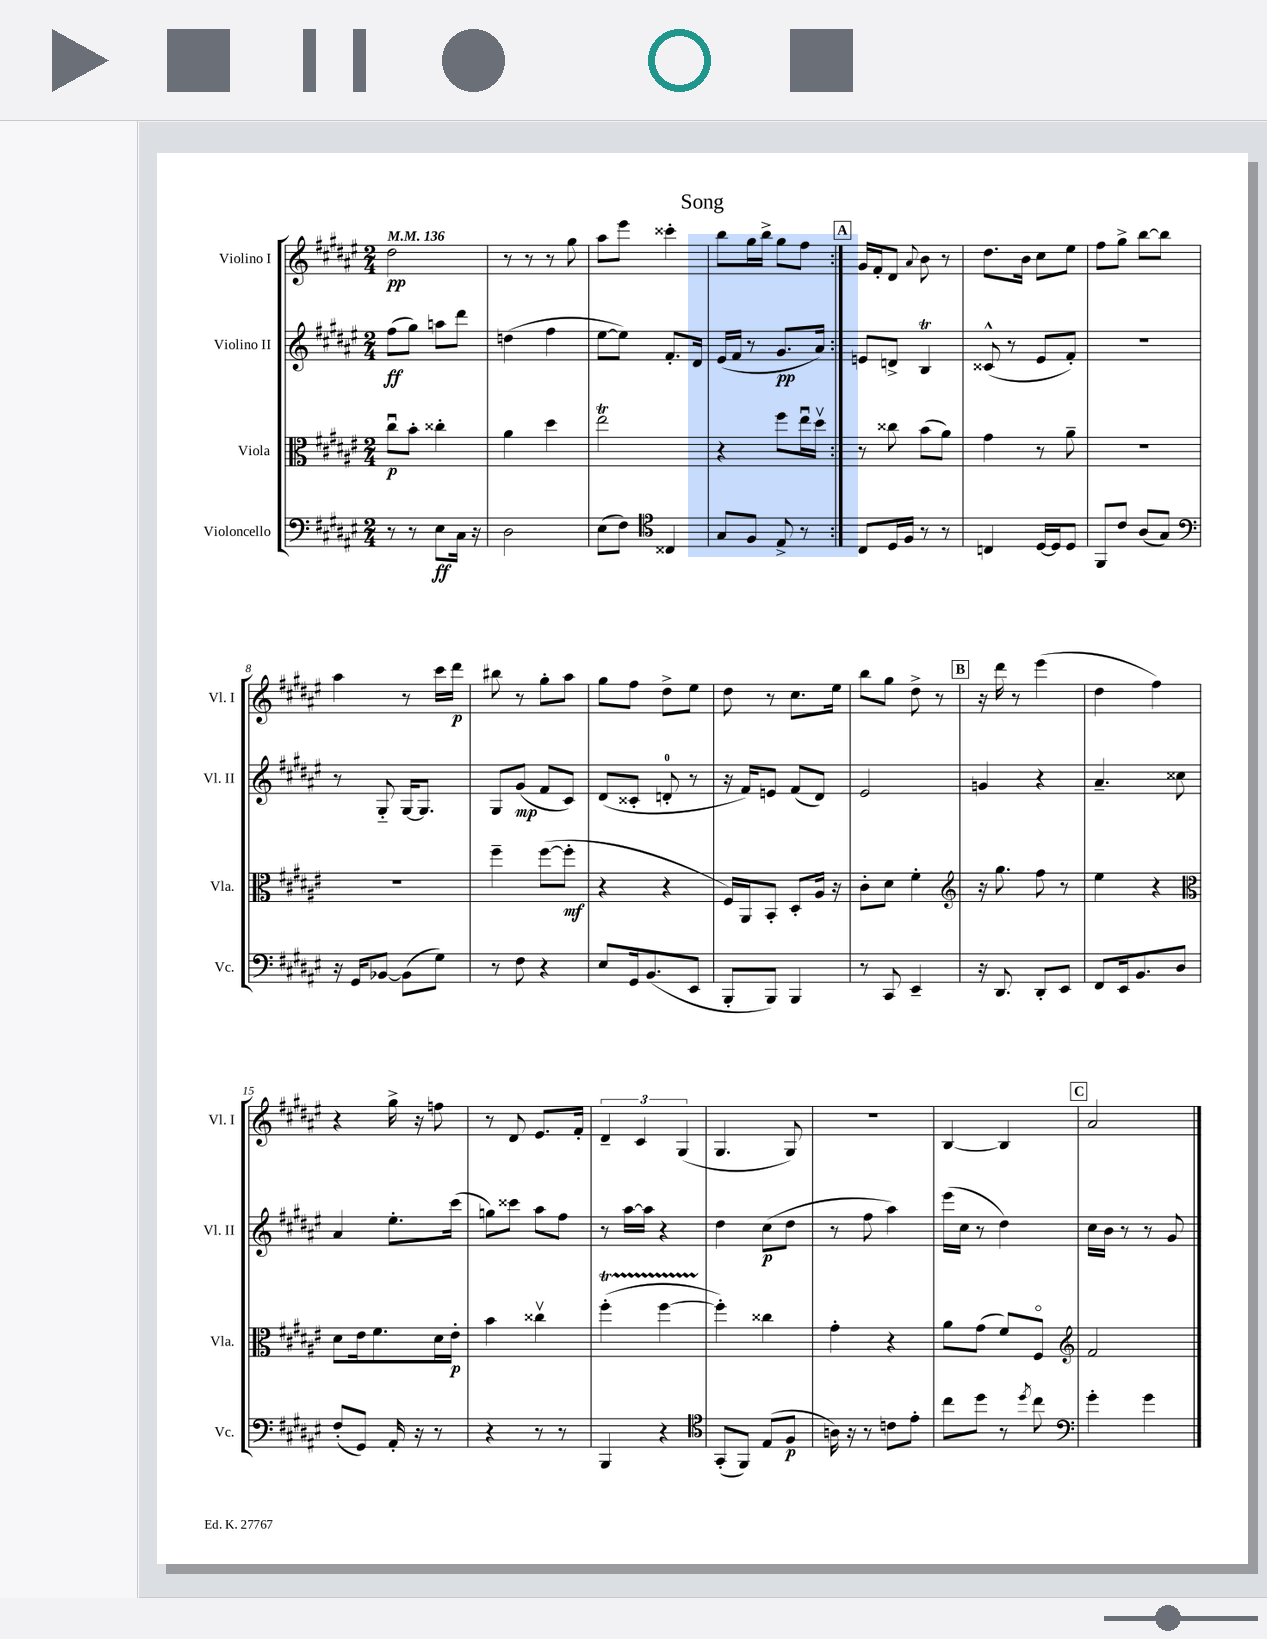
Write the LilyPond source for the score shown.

\header { title = "Song" }
<<
\new StaffGroup <<
\new Staff = "s0" \with { instrumentName = "Violino I" shortInstrumentName = "Vl. I" } {
    \clef treble \key fis \major \numericTimeSignature \time 2/4 \tempo 4 = 136
    \repeat volta 2 { dis''2\pp |
    r8 r8 r8 gis''8 |
    ais''8 eis'''8 cisis'''4-. |
    b''8 gis''16 b''16-> gis''8 fis''8 | }
    \mark \markup { \box "A" } gis'16 fis'16-. dis'8 \appoggiatura { ais'8 } b'8 r8 |
    dis''8. b'16 cis''8 eis''8 |
    fis''8 gis''8-> b''8~ b''8 |
    ais''4 r8 cis'''16 dis'''16\p |
    bis''8 r8 gis''8-. ais''8 |
    gis''8 fis''8 dis''8-> eis''8 |
    dis''8 r8 cis''8. eis''16 |
    b''8 gis''8 dis''8-> r8 |
    \mark \markup { \box "B" } r16 dis'''16 r8 eis'''4( |
    dis''4 fis''4) |
    r4 gis''16-> r16 f''8 |
    r8 dis'8 eis'8. fis'16-. |
    \tuplet 3/2 { dis'4-- cis'4 gis4( } |
    gis4. gis8) |
    R2 |
    b4~ b4 |
    \mark \markup { \box "C" } ais'2 \bar "|." |
}
\new Staff = "s1" \with { instrumentName = "Violino II" shortInstrumentName = "Vl. II" } {
    \clef treble \key fis \major \numericTimeSignature \time 2/4
    \repeat volta 2 { fis''8\ff( gis''8) a''8 dis'''8 |
    d''4( fis''4 |
    eis''8~ eis''8) fis'8.-. dis'16 |
    eis'16( fis'16 r8 gis'8.\pp ais'16) | }
    \mark \markup { \box "A" } e'8 d'8-> b4\trill |
    cisis'8-^( r8 eis'8 fis'8-.) |
    R2 |
    r8 gis8-_ gis16~ gis8. |
    gis8 gis'8\mp( fis'8 cis'8) |
    dis'8( cisis'8-. d'8-0-. r8 |
    r16 fis'16) e'8 fis'8( dis'8) |
    eis'2 |
    \mark \markup { \box "B" } g'4 r4 |
    ais'4.-- cisis''8 |
    ais'4 eis''8.-. cis'''16( |
    g''8) cisis'''8 ais''8 fis''8 |
    r8 ais''16~ ais''16 r4 |
    dis''4 cis''8\p( dis''8 |
    r8 fis''8 ais''4) |
    eis'''16( cis''16 r8 dis''4) |
    \mark \markup { \box "C" } cis''16 b'16 r8 r8 gis'8 \bar "|." |
}
\new Staff = "s2" \with { instrumentName = "Viola" shortInstrumentName = "Vla." } {
    \clef alto \key fis \major \numericTimeSignature \time 2/4
    \repeat volta 2 { cis''8\downbow\p b'8-. cisis''4-. |
    ais'4 dis''4 |
    eis''2\trill |
    r4 fis''8 eis''16\downbow dis''16\upbow | }
    \mark \markup { \box "A" } r8 cisis''8 b'8( ais'8) |
    gis'4 r8 ais'8-- |
    R2 |
    R2 |
    fis''4-- fis''8~( fis''8-.\mf |
    r4 r4 |
    fis16) ais,16 b,8-. dis8-. ais16 r16 |
    cis'8-. dis'8 fis'4-. |
    \mark \markup { \box "B" } \clef treble r16 gis''8. fis''8 r8 |
    eis''4 r4 |
    \clef alto dis'8 eis'16 fis'8. dis'16 eis'16-.\p |
    b'4 cisis''4\upbow |
    fis''4-.\startTrillSpan( fis''4~ |
    fis''4-.\stopTrillSpan) cisis''4 |
    gis'4-. r4 |
    ais'8 gis'8( fis'8) fis8\flageolet |
    \mark \markup { \box "C" } \clef treble fis'2 \bar "|." |
}
\new Staff = "s3" \with { instrumentName = "Violoncello" shortInstrumentName = "Vc." } {
    \clef bass \key fis \major \numericTimeSignature \time 2/4
    \repeat volta 2 { r8 r8 eis8\ff cis16 r16 |
    dis2 |
    eis8( fis8) \clef tenor cisis4 |
    gis8 fis8 eis8-> r8 | }
    \mark \markup { \box "A" } cis8 dis16 fis16 r8 r8 |
    c4 dis16~ dis16 dis8 |
    fis,8 cis'8 ais8( gis8) |
    \clef bass r16 gis,16 bes,8~ bes,8( gis8) |
    r8 fis8 r4 |
    eis8 gis,16 b,8.( eis,8 |
    b,,8-. b,,8) b,,4 |
    r8 cis,8 eis,4-- |
    \mark \markup { \box "B" } r16 dis,8. dis,8-. eis,8 |
    fis,8 eis,16 b,8. dis8 |
    fis8-.( gis,8) ais,16-. r16 r8 |
    r4 r8 r8 |
    b,,4 r4 |
    \clef tenor gis,8-.( fis,8) eis8( fis8\p |
    a16) r16 r8 c'8 eis'8-. |
    cis''8 dis''8 r8 \acciaccatura { dis''8 } cis''8 |
    \mark \markup { \box "C" } \clef bass gis'4-. gis'4 \bar "|." |
}
>>
>>
